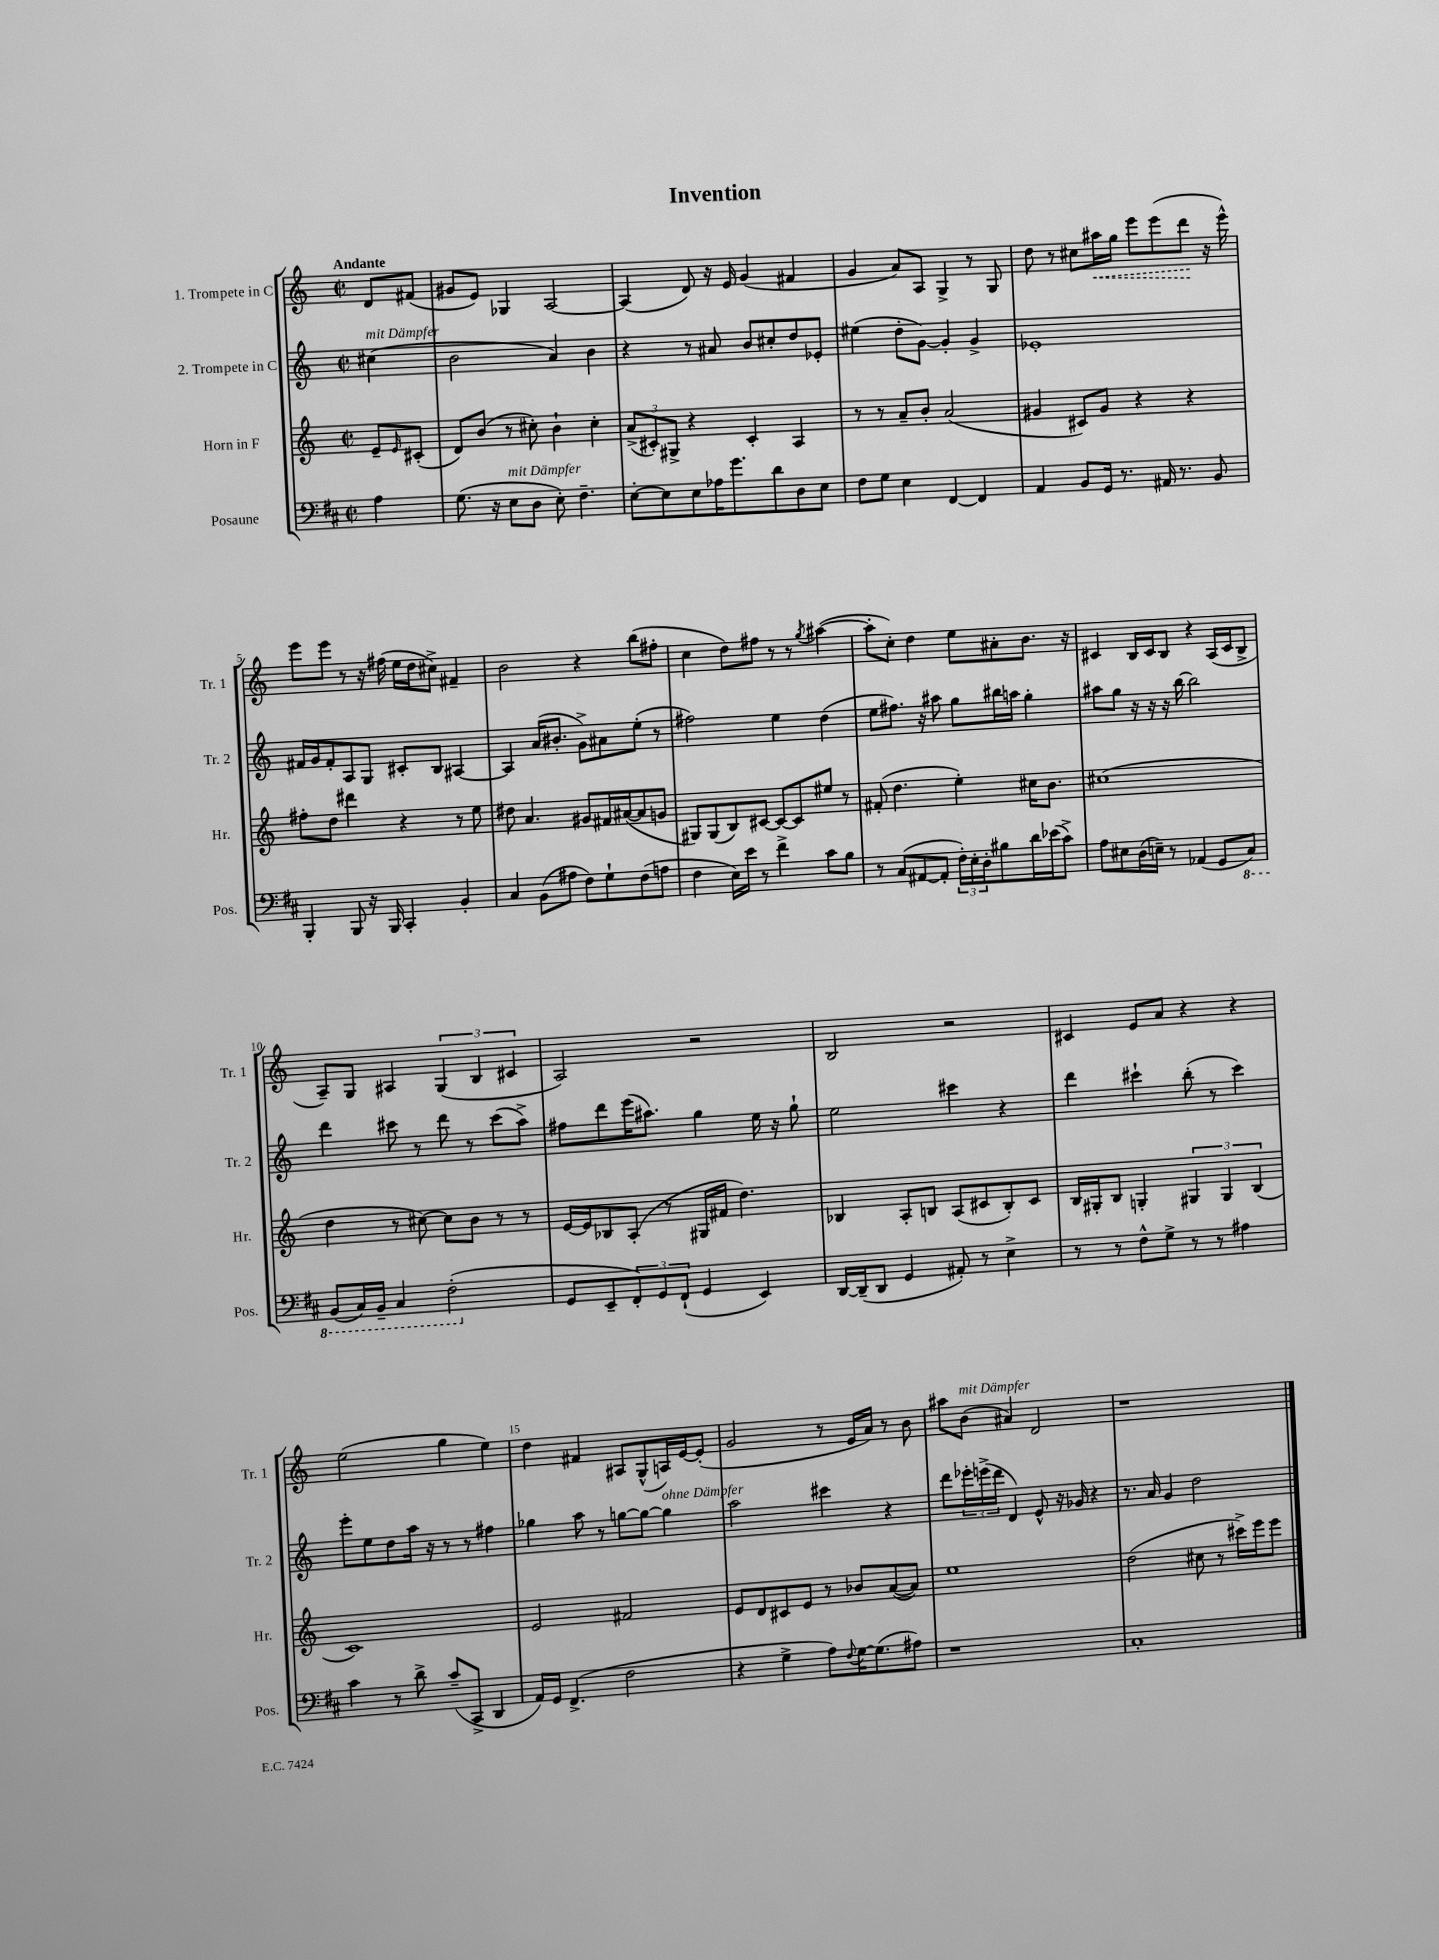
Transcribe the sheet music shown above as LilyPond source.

\header { title = "Invention" }
<<
\new StaffGroup <<
\new Staff = "s0" \with { instrumentName = "1. Trompete in C" shortInstrumentName = "Tr. 1" } {
    \clef treble \key c \major \defaultTimeSignature \time 2/2 \partial 4 \tempo "Andante"
    d'8 fis'8( |
    gis'8 e'8) ges4 a2~ |
    a4( d'8) r16 e'16 g'4( fis'4 |
    g'4 a'8) a8 g4-> r8 g8 |
    d''8 r8 cis''8 \once \override Hairpin.style = #'dashed-line ais''16\< g''16 e'''8 e'''8( d'''8\! r16 e'''16-^) |
    e'''8 e'''8 r8 r16 fis''16( e''16 d''16 cis''8->) fis'4-- |
    b'2 r4 b''8( fis''8-. |
    c''4 d''8) fis''8 r8 r8 \acciaccatura { g''8 } ais''4~( |
    ais''8-. c''8-.) d''4 e''8 ais'8-. b'8. r16 |
    cis'4 b16 cis'16 b8 r4 a16( cis'16 b8-> |
    a8--) g8 ais4 \tuplet 3/2 { g4( b4 cis'4 } |
    a2) r2 |
    b2 r2 |
    cis'4 e'8 a'8 r4 r4 |
    e''2( g''4 e''4) |
    d''4 fis'4 ais8 g8-^( a16) e'16~ e'8-.( |
    g'2 r8 e'16 a'16) r8 b'8 |
    ais''8 b'8^\markup { \italic "mit Dämpfer" }( ais'4) d'2 |
    r1 \bar "|." |
}
\new Staff = "s1" \with { instrumentName = "2. Trompete in C" shortInstrumentName = "Tr. 2" } {
    \clef treble \key c \major \defaultTimeSignature \time 2/2 \partial 4
    cis''4^\markup { \italic "mit Dämpfer" }( |
    b'2 a'4) b'4 |
    r4 r8 ais'8 b'8 cis''8-. d''8 ees'8-. |
    eis''4( d''8-. g'8~) g'4-. g'4-> |
    ees'1-. |
    fis'16 g'16 fis'8-. a8 g8 cis'8-. b8 ais4~ |
    ais4 a'16( bis'8.-. g'8->) ais'8 e''8-.( r8 |
    fis''2) e''4 d''4( |
    e''8 fis''8.) r16 ais''8 g''8 bis''16 a''16 g''4-. |
    ais''8 g''8 r16 r16 r16 b''16~ b''2 |
    d'''4 cis'''8 r8 d'''8 r8 cis'''8( a''8->) |
    fis''8 d'''8 e'''16( ais''8.) g''4 e''16 r16 g''8-! |
    e''2 cis'''4 r4 |
    d'''4 cis'''4-! b''8-.( r8 cis'''4) |
    e'''8-. e''8 d''8 a''16 r16 r8 r8 fis''4 |
    ges''4 a''8 r8 g''8~ g''8~ g''4^\markup { \italic "ohne Dämpfer" } |
    a''2 cis'''4 r4 |
    d'''8 \tuplet 3/2 { ees'''16-. e'''16->( d'''16 } d'4) e'8-^ r16 ges'16 r4 |
    r8. a'16 g'4 d''2 \bar "|." |
}
\new Staff = "s2" \with { instrumentName = "Horn in F" shortInstrumentName = "Hr." } {
    \clef treble \key c \major \defaultTimeSignature \time 2/2 \partial 4
    e'8-- \grace { e'16 } cis'8-.( |
    d'8) b'8( r8 cis''8-.) b'4-! cis''4-. |
    \tuplet 3/2 { a'8->( cis'8-.) gis8-> } r4 cis'4-. a4 |
    r8 r8 a'8-- b'8-. a'2( |
    gis'4 cis'8) gis'8 r4 r4 |
    fis''8-. d''8 dis'''4 r4 r8 e''8 |
    dis''8 a'4. gis'8 fis'16 ais'16~( ais'8 g'8 |
    gis8) gis8( b8) cis'8~ cis'8~ cis'8 eis''8 r8 |
    fis'8-.( d''4. e''4-.) cis''16 b'8. |
    cis''1( |
    d''4 r8 cis''8~) cis''8 b'8 r8 r8 |
    e'16~ e'16 bes8 a8-.( r8 gis16 fis'16 d''4.) |
    bes4 a8-. b8 a8( cis'8 b8-.) cis'8 |
    b16 gis16-. b8 g4-. \tuplet 3/2 { gis4 gis4 b4( } |
    c'1) |
    e'2 fis'2 |
    e'8 d'8 cis'8 e'8 r8 bes'8 a'8~( a'8) |
    e''1 |
    d''2( cis''8 r8 cis'''16->) e'''16 e'''8 \bar "|." |
}
\new Staff = "s3" \with { instrumentName = "Posaune" shortInstrumentName = "Pos." } {
    \clef bass \key d \major \defaultTimeSignature \time 2/2 \partial 4
    a4 |
    g8.( r16 e8^\markup { \italic "mit Dämpfer" } d8 e8-.) fis4.-- |
    e8~-. e8 e8 aes16 g'8. d'8 d8 e8 |
    fis8 g8 e4 fis,4~ fis,4 |
    a,4 b,8 g,16 r8. ais,16 r8. b,8 |
    b,,4-. b,,8 r16 b,,16 cis,4-. b,4-. |
    cis4 b,8( ais8 fis8) g8-! fis8( a8 |
    fis4 e16) e'16 r8 fis'4-> cis'8 b8 |
    r8 cis8( ais,8~ ais,8-. \tuplet 3/2 { fis16-.) e16-. d16-. } bis8 d'16 ees'16( cis'8->) |
    a8 eis8 d16( e16--) r8 aes,4( g,8 \ottava #-1 cis,8) |
    b,,8( cis,16) b,,16-- cis,4 fis,2-.( \ottava #0 |
    g,8 e,8-- \tuplet 3/2 { fis,8-.) g,8 fis,8-!( } g,4 e,4) |
    d,16~ d,16--( d,8 g,4 ais,8-.) r8 e4-> |
    r8 r8 fis8-^ g8-> r8 r8 ais4 |
    cis'4 r8 d'8-> cis'8--( cis,8-> d,4 |
    a,16) g,16 fis,4.->( fis2 |
    r4 g4-> a8) \appoggiatura { fis8 } g16~ g8.( ais8) |
    r1 |
    cis1-. \bar "|." |
}
>>
>>
\layout { \context { \Score \override BarNumber.break-visibility = ##(#f #t #t) barNumberVisibility = #(every-nth-bar-number-visible 5) } }
